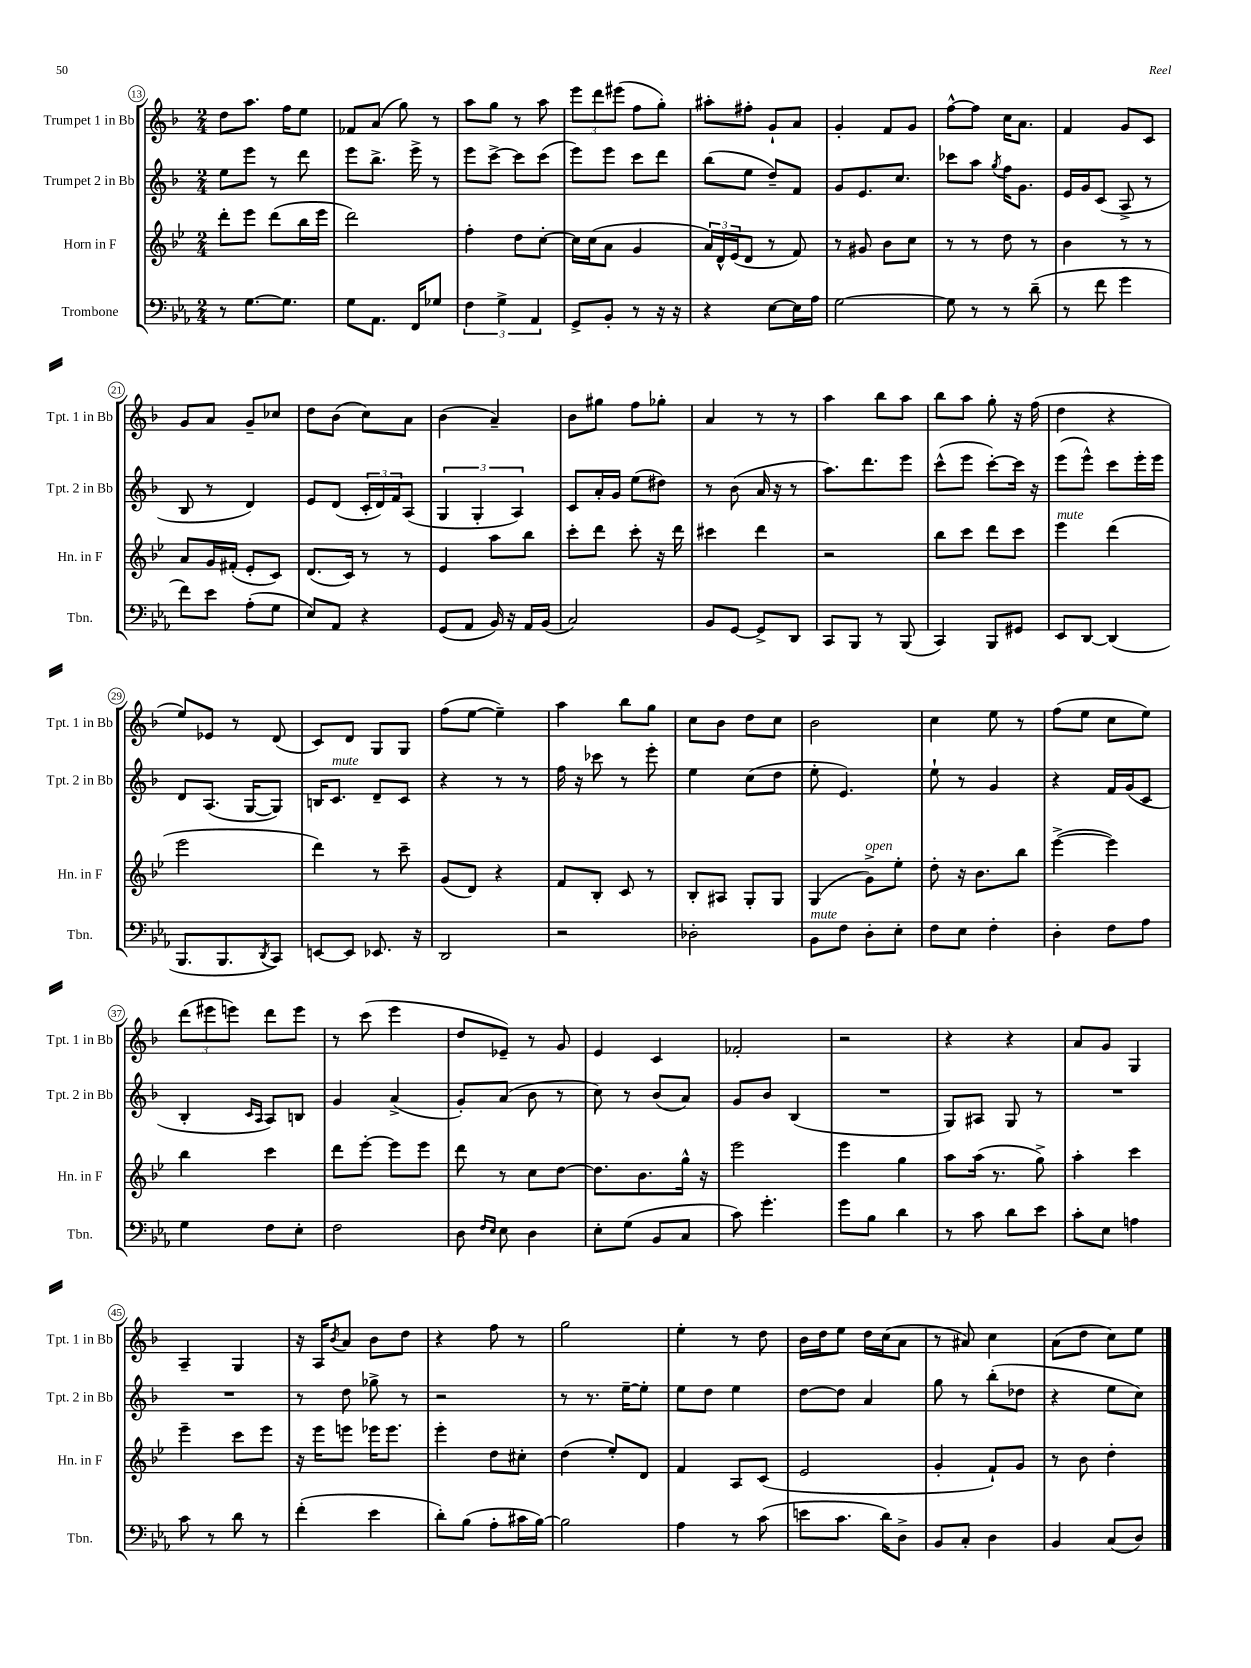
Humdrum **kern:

**kern	**kern	**kern	**kern
*staff4	*staff3	*staff2	*staff1
*clefF4	*clefG2	*clefG2	*clefG2
*k[b-e-a-]	*k[b-e-]	*k[b-]	*k[b-]
*M2/4	*M2/4	*M2/4	*M2/4
8r	8ddd'	8ee	8dd
[8.G	8eee-	8eee	8.aa
.	(8ddd	8r	.
8.G]	.	.	16ff
.	16bb-	8ddd	8ee
.	16eee-	.	.
=	=	=	=
8G	2ddd)	8eee	8f-
8.AA-	.	8.bb-^	(8a
.	.	.	8gg)
16FF	.	16eee^	.
8G-	.	8r	8r
=	=	=	=
6F	4ff'	8eee	8aa
.	.	[8ccc^	8gg
6G^	.	.	.
.	8dd	8ccc]	8r
6AA-	.	.	.
.	[8cc'	(8ccc	8aa
=	=	=	=
8GG^	16cc]	8eee)	12eee
.	(16cc	.	.
.	.	.	12ddd
8BB-'	8a	8eee	.
.	.	.	(12eee#
8r	4g	8ccc	8ff
16r	.	8ddd	8gg')
16r	.	.	.
=	=	=	=
4r	24a)	(8bb-	8aa#'
.	24d^^	.	.
.	(24e-	.	.
.	8d	8ee	8ff#'
[8E-	8r	8dd~)	8g`
16E-]	8f)	8f	8a
16A-	.	.	.
=	=	=	=
[2G	8r	8g	4g'
.	8g#	8.e	.
.	8b-	.	8f
.	.	8.cc	.
.	8cc	.	8g
=	=	=	=
8G]	8r	8ccc-	[8ff^^
8r	8r	8aa	8ff]
.	.	8qgg	.
8r	8dd	16ff	16cc
.	.	8.g	8.a
(8d~	8r	.	.
=	=	=	=
8r	4b-	16e	4f
.	.	16g	.
8f	.	(8c	.
4g	8r	8A^	8g
.	8r	8r	8c
=	=	=	=
8f)	8a	8B-	8g
8e-	16g	8r	8a
.	(16f#'	.	.
(8A-'	8e-'	4d)	8g~
8G	8c)	.	8cc-
=	=	=	=
8E-)	(8.d	8e	8dd
8AA-	.	(8d	(8b-
.	16c)	.	.
4r	8r	24c'	8cc)
.	.	24d)	.
.	.	24f	.
.	8r	(8A	8a
=	=	=	=
(8GG	4e-	6G	(4b-
8AA-	.	.	.
.	.	6G'	.
16BB-)	8aa	.	4a~)
16r	.	.	.
.	.	6A)	.
16AA-	8bb-	.	.
(16BB-	.	.	.
=	=	=	=
2C)	8ccc'	8c	8b-
.	8ddd	16a'	8gg#
.	.	16g	.
.	8ccc'	(8ee	8ff
.	16r	8dd#)	8gg-'
.	16ddd	.	.
=	=	=	=
8BB-	4ccc#	8r	4a
[8GG	.	(8b-	.
8GG^]	4ddd	16a	8r
.	.	16r	.
8DD	.	8r	8r
=	=	=	=
8CC	2r	8.aa)	4aa
8BBB-	.	.	.
.	.	8.ddd	.
8r	.	.	8bb-
(8BBB-	.	8eee	8aa
=	=	=	=
4CC)	8bb-	(8ccc^^	8bb-
.	8ccc	8eee	8aa
8BBB-	8ddd	[8ccc')	8gg'
8GG#	8ccc	16ccc]	16r
.	.	16r	(16ff
=	=	=	=
8EE-	4eee-	(8eee	4dd
[8DD	.	8eee^^)	.
(4DD]	(4ddd	8ccc	4r
.	.	16eee'	.
.	.	16eee	.
=	=	=	=
8.BBB-	2eee-	8d	8ee)
.	.	(8.A	8e-
8.BBB-	.	.	.
.	.	.	8r
.	.	[16G	.
8qDD	.	.	.
8CC)	.	8G])	(8d
=	=	=	=
[8EE	4ddd)	16B	8c)
.	.	8.c	.
8EE]	.	.	8d
8.EE-	8r	8d~	8G
.	8ccc~	8c	8G
16r	.	.	.
=	=	=	=
2DD	(8g	4r	(8ff
.	8d)	.	[8ee
.	4r	8r	4ee~])
.	.	8r	.
=	=	=	=
2r	8f	16ff	4aa
.	.	16r	.
.	8B-'	8ccc-	.
.	8c	8r	8bb-
.	8r	8eee'	8gg
=	=	=	=
2D-'	8B-'	4ee	8cc
.	8A#	.	8b-
.	8G'	(8cc	8dd
.	8G	8dd	8cc
=	=	=	=
8BB-	(4G	8ee'	2b-
8F	.	4.e)	.
8D'	8g^)	.	.
8E-'	8ee-'	.	.
=	=	=	=
8F	8dd'	8ee`	4cc
8E-	16r	8r	.
.	8.b-	.	.
4F'	.	4g	8ee
.	8bb-	.	8r
=	=	=	=
4D'	([4eee-^	4r	(8ff
.	.	.	8ee
8F	4eee-])	16f	8cc
.	.	(16g	.
8A-	.	8c	8ee)
=	=	=	=
4G	4bb-	4B-'	(12ddd
.	.	.	12eee#
.	.	.	12eee)
.	.	16qqc	.
.	.	16qqA	.
8F	4ccc	8A)	8ddd
8E-'	.	8B	8eee
=	=	=	=
2F	8ddd	4g	8r
.	[8eee-'	.	(8ccc
.	8eee-]	(4a^	4eee
.	8eee-	.	.
=	=	=	=
8D	8ddd	8g')	8dd
16qqF	.	.	.
16qqE-	.	.	.
8E-	8r	(8a	8e-~)
4D	8cc	8b-	8r
.	[8dd	8r	8g
=	=	=	=
8E-'	8.dd]	8cc)	4e
(8G	.	8r	.
.	8.b-	.	.
8BB-	.	(8b-	4c
8C	16gg^^	8a)	.
.	16r	.	.
=	=	=	=
8c)	2eee-	8g	2f-'
4.g'	.	8b-	.
.	.	(4B-	.
=	=	=	=
8g	4eee-	2r	2r
8B-	.	.	.
4d	4gg	.	.
=	=	=	=
8r	8aa	8G)	4r
8c	(16aa	8A#	.
.	8.r	.	.
8d	.	8G	4r
8e-	8gg^)	8r	.
=	=	=	=
8c'	4aa'	2r	8a
8E-	.	.	8g
4A	4ccc	.	4G
=	=	=	=
8c	4eee-~	2r	4A~
8r	.	.	.
8d	8ccc	.	4G
8r	8eee-	.	.
=	=	=	=
(4f'	16r	8r	16r
.	16eee-	.	16A
.	.	.	8qb-
.	8eee	8dd	8a
4e-	16eee-	8gg-^	8b-
.	8.eee-	.	.
.	.	8r	8dd
=	=	=	=
8d')	4eee-'	2r	4r
(8B-	.	.	.
8A-'	8dd	.	8ff
16c#	8cc#'	.	8r
[16B-)	.	.	.
=	=	=	=
2B-]	(4dd	8r	2gg
.	.	8.r	.
.	8ee-')	.	.
.	.	[16ee~	.
.	8d	8ee']	.
=	=	=	=
4A-	4f	8ee	4ee'
.	.	8dd	.
8r	8A	4ee	8r
(8c	(8c	.	8dd
=	=	=	=
8e	2e-	[8dd	16b-
.	.	.	16dd
8.c	.	8dd]	8ee
.	.	4a	16dd
16d)	.	.	(16cc
8D^	.	.	8a
=	=	=	=
8BB-	4g'	8gg	8r
8C'	.	8r	8a#)
4D	8f`)	(8bb-'	4cc
.	8g	8dd-	.
=	=	=	=
4BB-	8r	4r	(8a
.	8b-	.	8dd
(8C	4dd'	8ee	8cc)
8D)	.	8cc)	8ee
==	==	==	==
*-	*-	*-	*-
